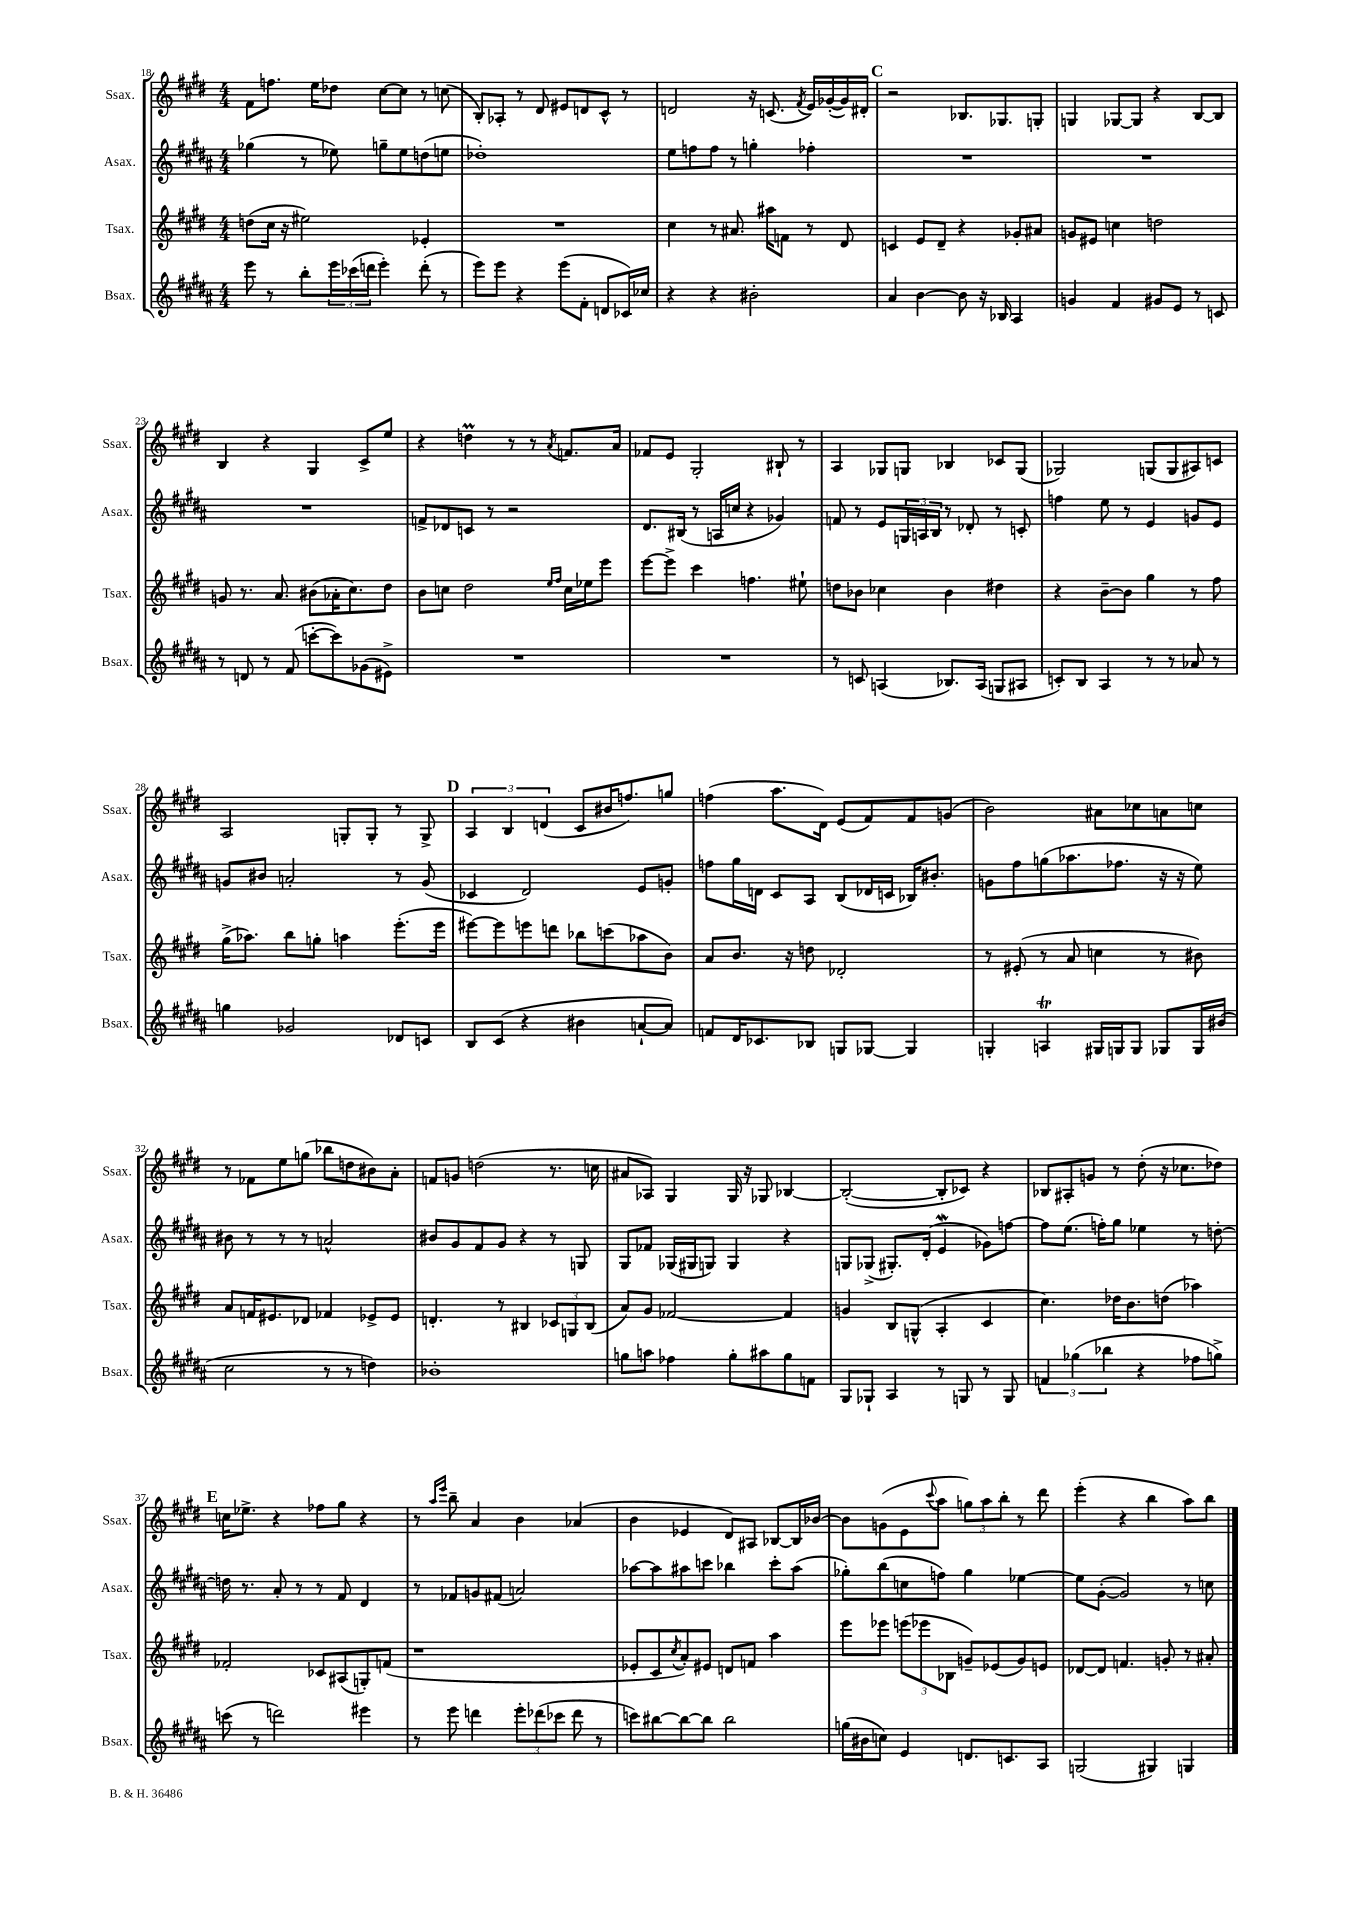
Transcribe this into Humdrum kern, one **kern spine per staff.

**kern	**kern	**kern	**kern
*staff4	*staff3	*staff2	*staff1
*clefG2	*clefG2	*clefG2	*clefG2
*k[f#c#g#d#a#]	*k[f#c#g#d#]	*k[f#c#g#d#a#]	*k[f#c#g#d#]
*M4/4	*M4/4	*M4/4	*M4/4
8eee	(8dd	(4gg-	8f#
8r	16cc#	.	8.ff
.	16r	.	.
8bb'	2ee#)	8r	.
.	.	.	16ee
24eee	.	8ee-)	8dd-
(24ccc-	.	.	.
24ddd	.	.	.
4eee')	.	8gg~	[8cc#
.	.	8ee-	8cc#]
(8ddd'	4e-'	(8dd	8r
8r	.	8ee	(8cc
=	=	=	=
8eee)	1r	1dd-')	8B')
8eee	.	.	8A-'
4r	.	.	8r
.	.	.	8d#
(8eee	.	.	8e#
8f#'	.	.	8d
8d	.	.	8c#^^
16c-)	.	.	8r
16cc-	.	.	.
=	=	=	=
4r	4cc#	8ee	2d
.	.	8ff	.
4r	8r	8ff	.
.	8.a#	8r	.
2b#'	.	4gg'	16r
.	16aa#	.	(8.c
.	8f	.	.
.	.	.	8qf#
.	8r	4ff-'	16e)
.	.	.	([16g-'
.	8d#	.	16g-])
.	.	.	16d#'
=	=	=	=
4a#	4c	1r	2r
[4b	8e	.	.
.	8d#~	.	.
8b]	4r	.	8.B-
16r	.	.	.
16B-	.	.	8.G-
4A#	8g-'	.	.
.	8a#	.	8G'
=	=	=	=
4g	8g	1r	4G
.	8e#	.	.
4f#	4cc	.	[8G-
.	.	.	8G-]
8g#	2dd	.	4r
8e	.	.	.
8r	.	.	[8B
8c	.	.	8B]
=	=	=	=
8r	8g	1r	4B
8d	8.r	.	.
8r	.	.	4r
.	8.a	.	.
(8f#	.	.	.
[8ccc'	(8b#	.	4G#
8ccc])	16a-'	.	.
.	8.cc#)	.	.
(8g-	.	.	8c#^
8e#^)	8dd#	.	8ee
=	=	=	=
1r	8b	8f^	4r
.	8cc	8d-	.
.	2dd#	8c	4dd
.	.	8r	.
.	.	2r	8r
.	.	.	8r
.	16qqee	.	.
.	16qqff#	.	8qa
.	16cc	.	8.f
.	16ee-	.	.
.	8eee	.	.
.	.	.	16a
=	=	=	=
1r	[8eee	8.d#	8f-
.	8eee^]	.	8e
.	.	(16B#	.
.	4ccc#	8r	2G#'
.	.	16A	.
.	.	16cc	.
.	4.ff	4r	.
.	.	4g-)	8B#`
.	8ee#`	.	8r
=	=	=	=
8r	8dd	8f	4A
8c	8b-	8r	.
(4A	4cc-	8e	8G-
.	.	24G	8G
.	.	24A	.
.	.	24B	.
8.B-)	4b-	8r	4B-
.	.	8d-'	.
(16A	.	.	.
8G	4dd#	8r	8c-
8A#	.	8c'	(8G
=	=	=	=
8c')	4r	4ff	2G-)
8B	.	.	.
4A#	[8b~	8ee	.
.	8b]	8r	.
8r	4gg#	4e	(8G
8r	.	.	8G
8a-	8r	8g	8A#)
8r	8ff#	8e	8c
=	=	=	=
4gg	(16gg#^	8g	2A
.	8.aa-)	.	.
.	.	8b#	.
2g-	8bb	2a'	.
.	8gg'	.	.
.	4aa	.	8G'
.	.	.	8G'
8d-	(8.eee'	8r	8r
8c	.	(8g	8G^
.	16eee	.	.
=	=	=	=
8B	[8eee#)	4c-	6A
(8c#	8eee#]	.	.
.	.	.	6B
4r	8eee	2d#)	.
.	.	.	(6d
.	8ddd	.	.
4b#	8bb-	.	8c#
.	(8ccc	.	16b#
.	.	.	8.ff)
[8a`	8aa-	8e	.
8a])	8b)	8g'	8gg
=	=	=	=
8f	8a	8ff	(4ff
16d#	8.b	16gg#	.
8.c-	.	16d	.
.	.	8c#	8.aa
.	16r	.	.
8B-	8dd	8A#	.
.	.	.	16d#)
8G	2d-'	(8B	(8e
[8G-	.	16d-	8f#)
.	.	16c	.
4G-]	.	16B-)	8f#
.	.	8.b#'	.
.	.	.	(8g
=	=	=	=
4G'	8r	8g	2b)
.	(8e#'	8ff#	.
4A	8r	(8gg	.
.	8a	8.aa-	.
16G#	4cc	.	8a#
16G	.	8.ff-	.
8G	.	.	8cc-
8G-	8r	16r	8a
.	.	16r	.
16G-	8b#)	8ee)	8cc
(16b#	.	.	.
=	=	=	=
2cc#	8a	8b#	8r
.	16f	8r	8f-
.	8.e#	.	.
.	.	8r	8ee
.	8d-	8r	(8gg
8r	4f-	2a^^	8bb-
8r	.	.	8dd
4dd)	8e-^	.	8b#)
.	8e-	.	8a'
=	=	=	=
1b-'	4.d'	8b#	8f
.	.	8g#	8g
.	.	8f#	(2dd
.	8r	8g#	.
.	4B#	4r	.
.	12c-	8r	8.r
.	12G	.	.
.	.	8G	.
.	(12B#	.	.
.	.	.	16cc
=	=	=	=
8gg	8a)	8G#	8a#
8aa	8g#	8f-	8A-)
4ff-	[2f-	(16G-	4G#
.	.	16G#	.
.	.	8G)	.
8gg'	.	4G	16G#
.	.	.	16r
8aa#	.	.	8G-
8gg	4f-]	4r	[4B-
8f	.	.	.
=	=	=	=
8G#	4g	8G	(2B-'_
8G-`	.	(8G-^	.
4A#	8B	8.G#')	.
.	(8G^^	.	.
.	.	(16d#'	.
8r	4A'	4e	8B-']
8G	.	.	8c-)
8r	4c#	8g-)	4r
8G	.	[8ff	.
=	=	=	=
6f	4.cc#)	8ff]	8B-
.	.	(8.ee	8A#'
(6gg-	.	.	.
.	.	.	8g
.	.	16ff')	.
6bb-	.	.	.
.	16dd-	8gg#	8r
.	8.b	.	.
4r	.	4ee-	(8dd#'
.	(8dd	.	16r
.	.	.	8.cc-
8ff-	4aa-)	8r	.
8gg^)	.	[8dd'	8dd-)
=	=	=	=
(8ccc	2f-'	16dd]	16cc
.	.	8.r	8.ee-^
8r	.	.	.
2ddd)	.	8a#'	4r
.	.	8r	.
.	8c-	8r	8ff-
.	(8A#	8f#	8gg#
4eee#	8G')	4d#	4r
.	(8f	.	.
=	=	=	=
8r	1r	8r	8r
.	.	.	16qqaa
.	.	.	16qqeee
8eee	.	8f-	8bb~
4ddd	.	8g	4a
.	.	(8f#	.
12eee'	.	2a)	4b
(12ddd-	.	.	.
12ccc-	.	.	.
8ddd-	.	.	(4a-
8r	.	.	.
=	=	=	=
8ccc)	8e-'	[8aa-	4b
[8bb#	8c#	8aa-]	.
.	8qcc#	.	.
8bb#_	8a')	8aa#	4e-
8bb#]	8e#	8ccc	.
2bb#	8d	4bb-	8d#)
.	8f	.	8A#
.	4aa	8ccc'	[8B-
.	.	(8aa#	16B-]
.	.	.	[16b-
=	=	=	=
(16gg	8eee	8gg-')	8b-]
16b#	.	.	.
8cc)	8eee-	(8bb	(8g
4e	(12eee	8cc	8e
.	12eee-	.	.
.	.	.	8qqccc#
.	.	8ff)	8aa
.	12B-	.	.
8.d	8g~)	4gg-	12gg)
.	.	.	12aa
.	(8e-	.	.
.	.	.	12bb'
8.c	.	.	.
.	8g)	[4ee-	8r
8A#	8e	.	8ddd#
=	=	=	=
(2G	[8d-	8ee-]	(4eee'
.	8d-]	([8g#'	.
.	4.f	2g#])	4r
4G#)	.	.	4bb
.	8g'	.	.
4G	8r	8r	8aa)
.	8a#'	8cc	8bb
==	==	==	==
*-	*-	*-	*-
